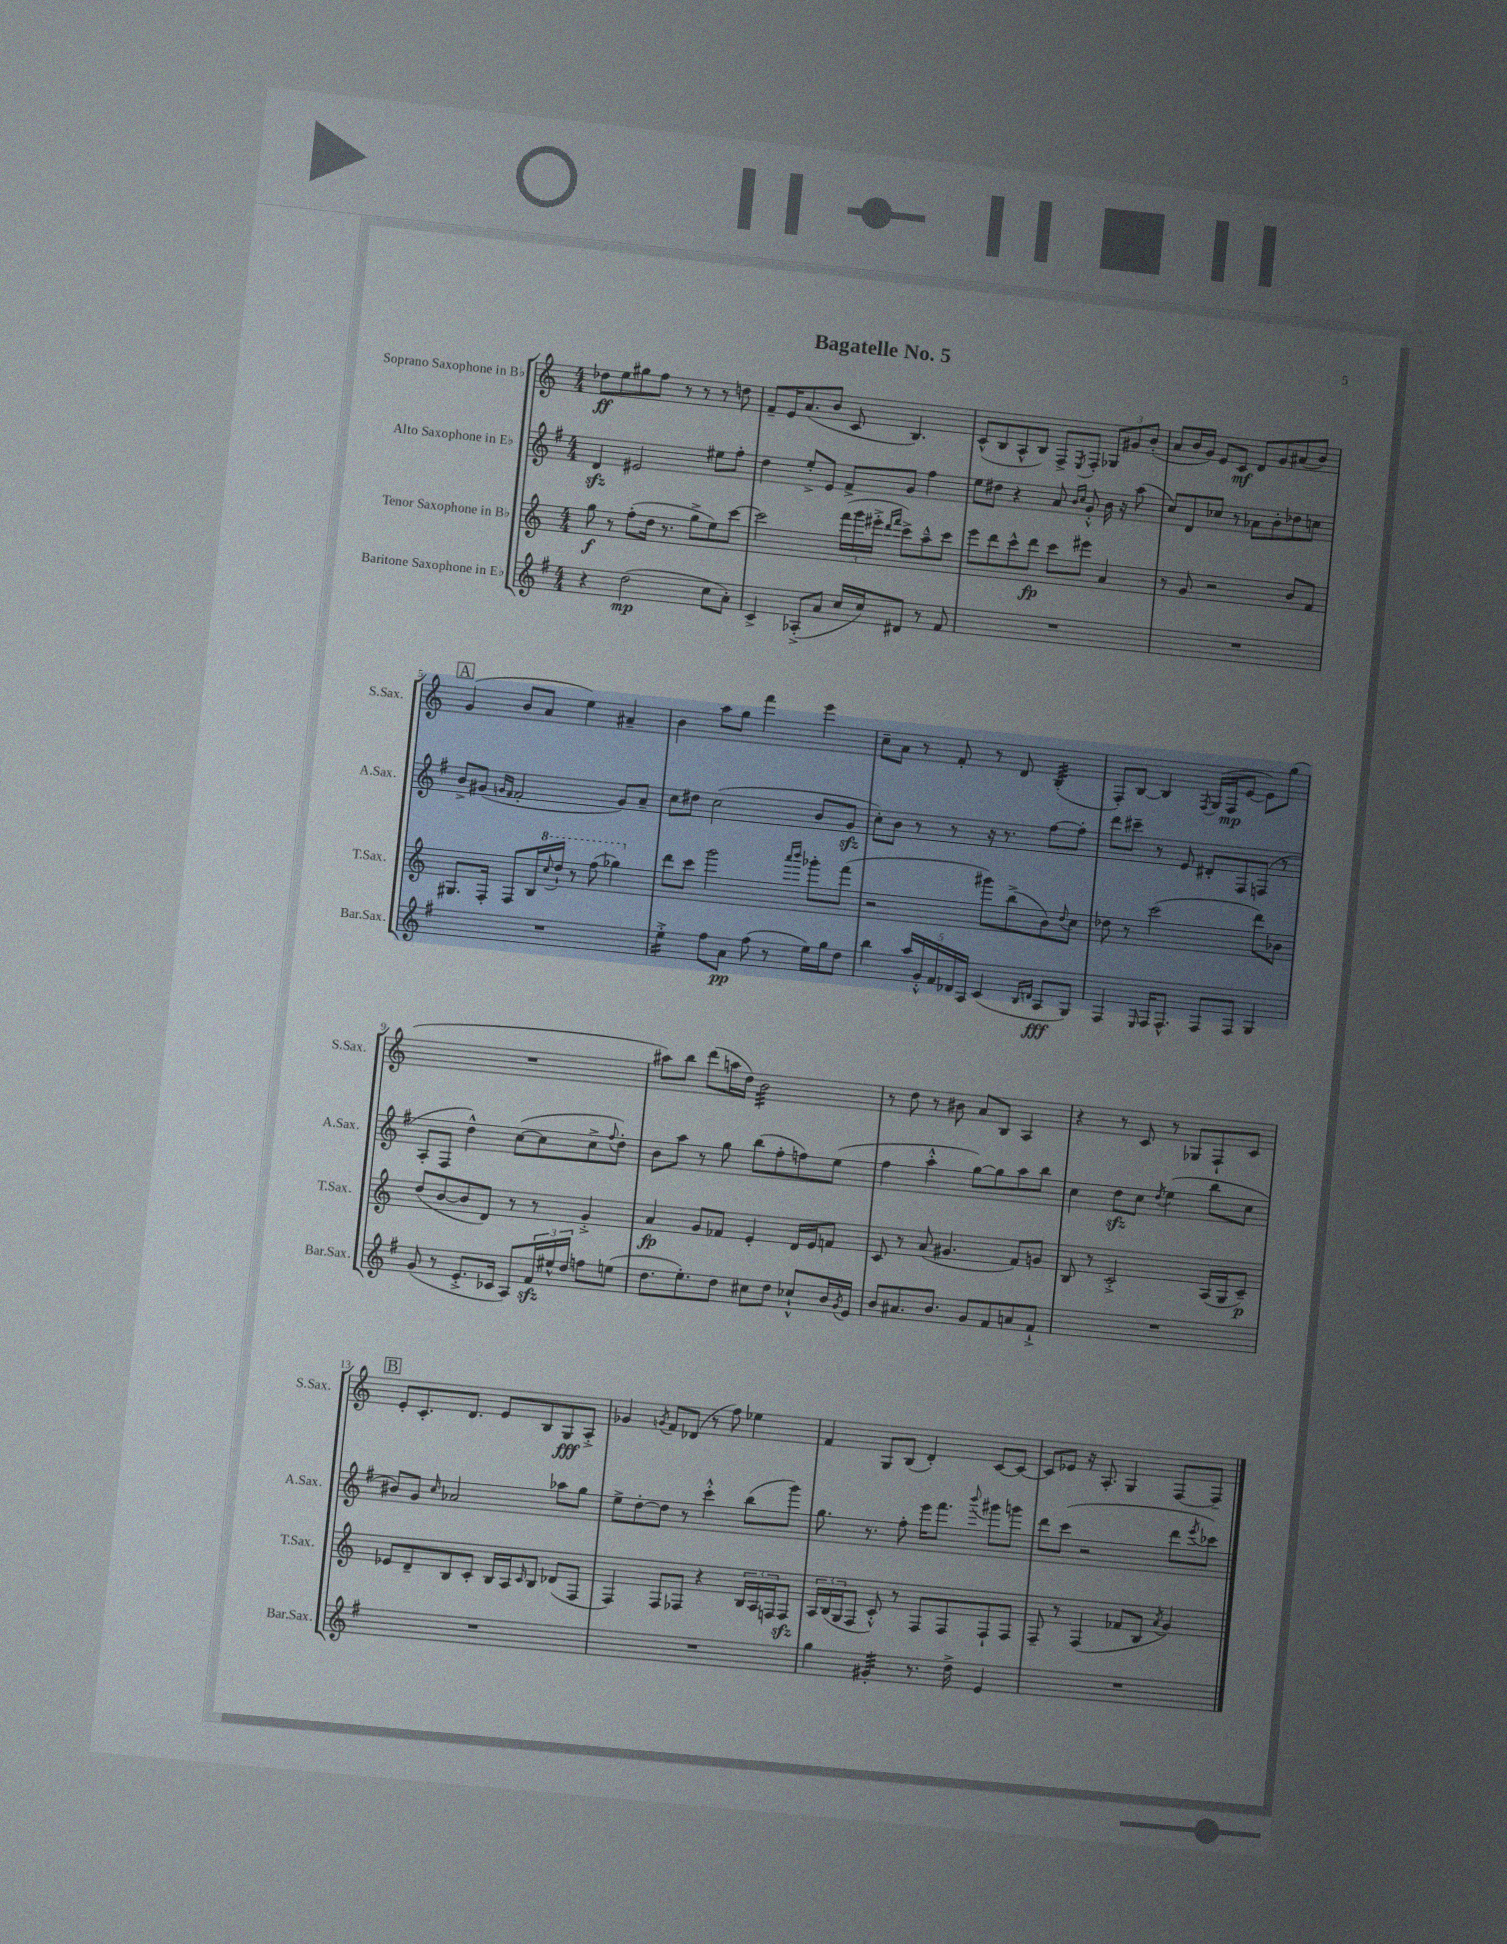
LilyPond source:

\header { title = "Bagatelle No. 5" }
<<
\new StaffGroup <<
\new Staff = "s0" \with { instrumentName = "Soprano Saxophone in Bb" shortInstrumentName = "S.Sax." } {
    \clef treble \key c \major \numericTimeSignature \time 4/4
    des''8\ff e''8 gis''8 f''8 r8 r8 r8 d''8 |
    f'8-- e'16 a'8.( b'8 c'8 b4.) |
    c'8-^( b8 a8-^ b8) f8-> \acciaccatura { e8 } f8-. \tuplet 3/2 { ges8 gis'8 b'8-.( } |
    a'8 b'16 g'16) e'8 c'8\mf d'8 g'8 ais'8( b'8) |
    \mark \markup { \box "A" } g'4( b'8 a'8 e''4) ais'4-- |
    b'4 a''8 g''8 f'''4 e'''4 |
    c''8-- a'8 r8 f'8-. r8 d'8 b4:32-.( |
    f8-.) b8~ b4 \acciaccatura { f8 } g16( f16\mp e'8~ e'8) g''8( |
    R1 |
    ais''8) b''8 d'''8( a''16 d''16) b'2:32 |
    r8 d''8 r8 bis'8 a'8 b8 a4 |
    r4 r8 c'8 r8 ges8 f8-! c'8 |
    \mark \markup { \box "B" } e'8-. c'8.-. d'8. e'8 b8 g8\fff a8-.-> |
    ges'4 \acciaccatura { g'8 } f'8 des'8( r8 f''8) ees''4 |
    f'4 g8 b8( d'4-.) c'8~ c'8~ |
    c'8 ees'8 r16 a8.-. g4 f8~ f8-- \bar "|." |
}
\new Staff = "s1" \with { instrumentName = "Alto Saxophone in Eb" shortInstrumentName = "A.Sax." } {
    \clef treble \key g \major \numericTimeSignature \time 4/4
    d'4\sfz eis'2 eis''8 fis''8-. |
    d''4 e''8-.-> e'8 fis'8-> g'8 fis''4 |
    e''8 dis''8 r4 a'8 \grace { b'16 c''16 } g'8-.-^ b'16 r16 a''8( |
    c''8) d'8 ces''8 r8 aes'8 b'8-. des''8 c''8 |
    \mark \markup { \box "A" } b'8-> gis'8( \grace { g'16 fis'16 } fis'2-. g'8) a'8-- |
    c''8 dis''8 c''2( b'8 g'8\sfz |
    c''8-.) b'8 r8 r8 r16 r8. fis''8~ fis''8-. |
    d'''8 cis'''8-- r8 e'8 dis'8-. fis8 f8( r8 |
    a8-. fis8 d''4-^) c''8~( c''8 c''8-> \appoggiatura { fis''8 } d''8-.) |
    b'8 a''8 r8 g''8 b''8( fis''8-. f''8) e''8( |
    fis''4 a''4-.-^ g''8~) g''8 a''8 b''8 |
    c''4 d''8\sfz c''8 \acciaccatura { d''8 } e''4( b''8 c''8 |
    \mark \markup { \box "B" } bis'8) g'8 \grace { c''16 } aes'2 aes''8 g''8 |
    e''8-> d''8~-. d''8 r8 c'''4-.-^ b''8( g'''8) |
    g''8. r8. fis''8-. e'''16 fis'''8. \appoggiatura { b'''8 } gis'''8 g'''8 |
    d'''8 c'''8( r2 d'''8 \acciaccatura { e'''8 } ces'''8) \bar "|." |
}
\new Staff = "s2" \with { instrumentName = "Tenor Saxophone in Bb" shortInstrumentName = "T.Sax." } {
    \clef treble \key c \major \numericTimeSignature \time 4/4
    g''8\f r8 f''8-.( d''16 r8. g''8-> e''8) c'''8~ |
    c'''2 \tuplet 3/2 { f'''16( g'''16 eis'''16-.-> } \grace { d'''16 f'''16 } c'''8->) a''8---^ c'''8 |
    e'''8 d'''8 c'''8-^ d'''8\fp c'''8 eis'''8 a'4 |
    r8 g'8 r2 b'8 f'8 |
    \mark \markup { \box "A" } gis8. f16-. f8 b16 \ottava #1 \appoggiatura { c'''8 } d'''16-! r8 f'''8( ges'''4) \ottava #0 |
    d'''8 c'''8 g'''2 \grace { a'''16 b'''16 } ges'''8-. f'''8( |
    r2 gis'''8) b''8->( b'8) \appoggiatura { d''8 } c''8 |
    des''8 r8 c'''2( d'''8) bes'8 |
    d''8( b'8~ b'8 d'8) r8 r8 g'4-.-> |
    a'4\fp g'8 fes'8 e'4-. d'16 e'16 f'8 |
    c'8 r8 a'8( gis'4. f'8) g'8 |
    b8 r8 c'2-.-> a16( g16 c'8--\p) |
    \mark \markup { \box "B" } ees'8 d'8-- b8 c'8-. b16 a16 \grace { c'16 } b8 des'8( f8 |
    f4) f8 fes8 r4 \tuplet 3/2 { b16 a16 f16 } f8\sfz |
    \tuplet 3/2 { a16 b16( g16 } f8 c'8-.-^) r8 f8 f8 f8-! f8 |
    f8-- r8 f4( fes'8 b8 \acciaccatura { a'8 } g'4) \bar "|." |
}
\new Staff = "s3" \with { instrumentName = "Baritone Saxophone in Eb" shortInstrumentName = "Bar.Sax." } {
    \clef treble \key g \major \numericTimeSignature \time 4/4
    r4 d''2\mp( c''8 a'8-.) |
    c'4-> aes8-.->( a'8 c''16 c''16) dis'8 r8 fis'8 |
    R1 |
    R1 |
    \mark \markup { \box "A" } R1 |
    e''4:16-.-> fis''8 a'8\pp fis''8( r8 e''16) g''16 d''8 |
    b''4 \tuplet 5/4 { a''16 g'16-.-^ fis'16 des'16 a16 } c'4( \grace { b16 d'16 } a8\fff g8) |
    fis4 \grace { e16 } fis16 fis8.-^ fis8 fis8 g4 |
    g'8( r8 e'8.-.-> ces'16 a8) \tuplet 3/2 { fis'16\sfz eis''16-^ d''16 } f''8 e''8( |
    d''8. e''8.-.) d''8 cis''8 d''8 ces''8-!-^ b'16 \acciaccatura { g'8 } e'16 |
    b'8 ais'8. b'8. g'8 fis'8 a'8 fis'8-!-> |
    R1 |
    \mark \markup { \box "B" } R1 |
    R1 |
    g''4 gis'4:32-. r8. d''16-> e'4 |
    R1 \bar "|." |
}
>>
>>
